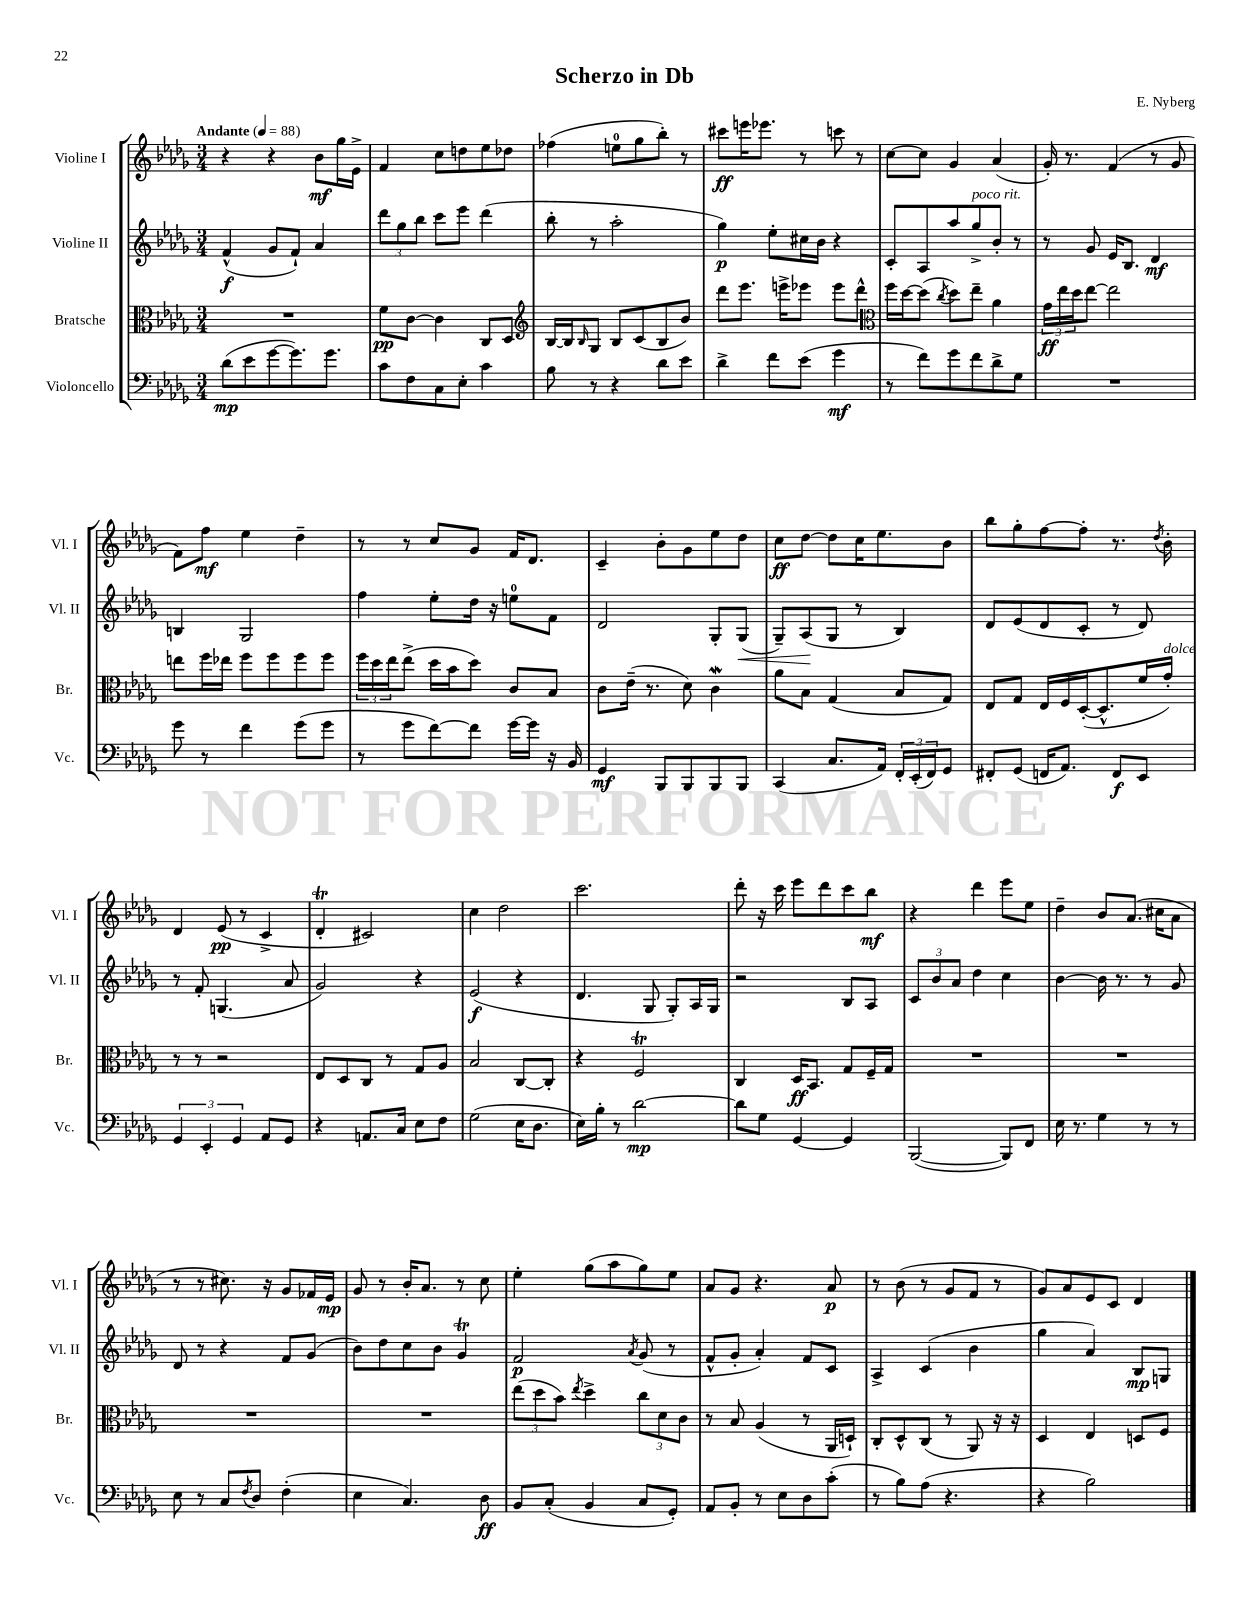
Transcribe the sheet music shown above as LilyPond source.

\header { title = "Scherzo in Db" composer = "E. Nyberg" }
<<
\new StaffGroup <<
\new Staff = "s0" \with { instrumentName = "Violine I" shortInstrumentName = "Vl. I" } {
    \clef treble \key des \major \numericTimeSignature \time 3/4 \tempo "Andante" 4 = 88
    r4 r4 bes'8\mf ges''16 ees'16-> |
    f'4 c''8 d''8 ees''8 des''8 |
    fes''4( e''8-0 ges''8 bes''8-.) r8 |
    cis'''8\ff e'''16 ees'''8. r8 c'''8 r8 |
    c''8~ c''8 ges'4 aes'4( |
    ges'16-.) r8. f'4( r8 ges'8 |
    f'8) f''8\mf ees''4 des''4-- |
    r8 r8 c''8 ges'8 f'16 des'8. |
    c'4-- bes'8-. ges'8 ees''8 des''8 |
    c''8\ff des''8~ des''8 c''16 ees''8. bes'8 |
    bes''8 ges''8-. f''8~ f''8-. r8. \acciaccatura { des''8 } bes'16-. |
    des'4 ees'8\pp( r8 c'4-> |
    des'4-.\trill cis'2) |
    c''4 des''2 |
    c'''2. |
    des'''8-. r16 c'''16 ees'''8 des'''8 c'''8 bes''8\mf |
    r4 des'''4 ees'''8 ees''8 |
    des''4-- bes'8 aes'8.( cis''16 aes'8 |
    r8 r8 cis''8.) r16 ges'8 fes'16 ees'16\mp |
    ges'8 r8 bes'16-. aes'8. r8 c''8 |
    ees''4-. ges''8( aes''8 ges''8) ees''8 |
    aes'8 ges'8 r4. aes'8\p |
    r8 bes'8( r8 ges'8 f'8 r8 |
    ges'8) aes'8 ees'8 c'8 des'4 \bar "|." |
}
\new Staff = "s1" \with { instrumentName = "Violine II" shortInstrumentName = "Vl. II" } {
    \clef treble \key des \major \numericTimeSignature \time 3/4
    f'4-^\f( ges'8 f'8-!) aes'4 |
    \tuplet 3/2 { des'''8 ges''8 bes''8 } c'''8 ees'''8 des'''4( |
    bes''8-. r8 aes''2-. |
    ges''4\p) ees''8-. cis''16 bes'16 r4 |
    c'8-. aes8 aes''8 ges''8->^\markup { \italic "poco rit." } bes'8-. r8 |
    r8 ges'8 ees'16 bes8. des'4\mf |
    b4 ges2 |
    f''4 ees''8-. des''16 r16 e''8-0 f'8 |
    des'2 ges8-. ges8\<( |
    ges8--) aes8\!( ges8 r8 bes4) |
    des'8 ees'8( des'8 c'8-. r8 des'8) |
    r8 f'8-. g4.( aes'8 |
    ges'2) r4 |
    ees'2\f( r4 |
    des'4. ges8 ges8-.) aes16 ges16 |
    r2 bes8 aes8 |
    \tuplet 3/2 { c'8 bes'8 aes'8 } des''4 c''4 |
    bes'4~ bes'16 r8. r8 ges'8 |
    des'8 r8 r4 f'8 ges'8( |
    bes'8) des''8 c''8 bes'8 ges'4\trill |
    f'2\p \acciaccatura { aes'8 } ges'8( r8 |
    f'8-^ ges'8-. aes'4-.) f'8 c'8 |
    aes4-> c'4( bes'4 |
    ges''4 aes'4) bes8\mp g8 \bar "|." |
}
\new Staff = "s2" \with { instrumentName = "Bratsche" shortInstrumentName = "Br." } {
    \clef alto \key des \major \numericTimeSignature \time 3/4
    R2. |
    f'8\pp c'8~ c'4 c8 des8 |
    \clef treble bes16~ bes16 \grace { bes16 } ges8 bes8 c'8( bes8 bes'8) |
    des'''8 ees'''8. e'''16-> ees'''8 ees'''8 des'''8-^ |
    \clef alto f''16 des''16~ des''8( \acciaccatura { c''8 } des''8) ees''8-- aes'4 |
    \tuplet 3/2 { ges'16\ff ees''16 des''16 } ees''8~ ees''2 |
    e''8 f''16 ees''16 f''8 f''8 f''8 f''8 |
    \tuplet 3/2 { f''16 des''16 ees''16 } ees''8->( des''16 bes'16 des''8) c'8 bes8 |
    c'8 ees'16--( r8. des'8) c'4\mordent |
    aes'8 bes8 ges4( bes8 ges8) |
    ees8 ges8 ees16 f16 des16~-.( des8.-^ f'16 ges'16-.^\markup { \italic "dolce" }) |
    r8 r8 r2 |
    ees8 des8 c8 r8 ges8 aes8 |
    bes2 c8~ c8-. |
    r4 f2\trill |
    c4 des16\ff bes,8. ges8 f16-- ges16 |
    R2. |
    R2. |
    R2. |
    R2. |
    \tuplet 3/2 { ees''8( des''8 bes'8) } \acciaccatura { ees''8 } des''4-> \tuplet 3/2 { c''8 des'8 c'8 } |
    r8 bes8 aes4( r8 aes,16 d16-!) |
    c8-. des8-^ c8( r8 aes,8) r16 r16 |
    des4 ees4 d8 f8 \bar "|." |
}
\new Staff = "s3" \with { instrumentName = "Violoncello" shortInstrumentName = "Vc." } {
    \clef bass \key des \major \numericTimeSignature \time 3/4
    des'8\mp( ees'8 ges'8~ ges'8.) ges'8. |
    c'8 f8 c8 ees8-. c'4 |
    bes8 r8 r4 des'8 ees'8 |
    des'4-> f'8 ees'8( ges'4\mf |
    r8 f'8) ges'8 f'8 des'8-> ges8 |
    R2. |
    ges'8 r8 f'4 ges'8( ges'8 |
    r8 ges'8 f'8~) f'8 ges'16~ ges'16 r16 bes,16 |
    ges,4\mf bes,,8 bes,,8 bes,,8 bes,,8 |
    c,4( c8. aes,16) \tuplet 3/2 { f,16-. ees,16-.( f,16) } ges,8 |
    fis,8-. ges,8( f,16 aes,8.) f,8\f ees,8 |
    \tuplet 3/2 { ges,4 ees,4-. ges,4 } aes,8 ges,8 |
    r4 a,8. c16 ees8 f8 |
    ges2( ees16 des8. |
    ees16) bes16-. r8 des'2~\mp |
    des'8 ges8 ges,4~ ges,4 |
    bes,,2~( bes,,8) f,8 |
    ees16 r8. ges4 r8 r8 |
    ees8 r8 c8 \acciaccatura { f8 } des8 f4-.( |
    ees4 c4.) des8\ff |
    bes,8 c8-.( bes,4 c8 ges,8-.) |
    aes,8 bes,8-. r8 ees8 des8 c'8-.( |
    r8 bes8) aes8( r4. |
    r4 bes2) \bar "|." |
}
>>
>>
\layout { \context { \Score \remove "Bar_number_engraver" } }
